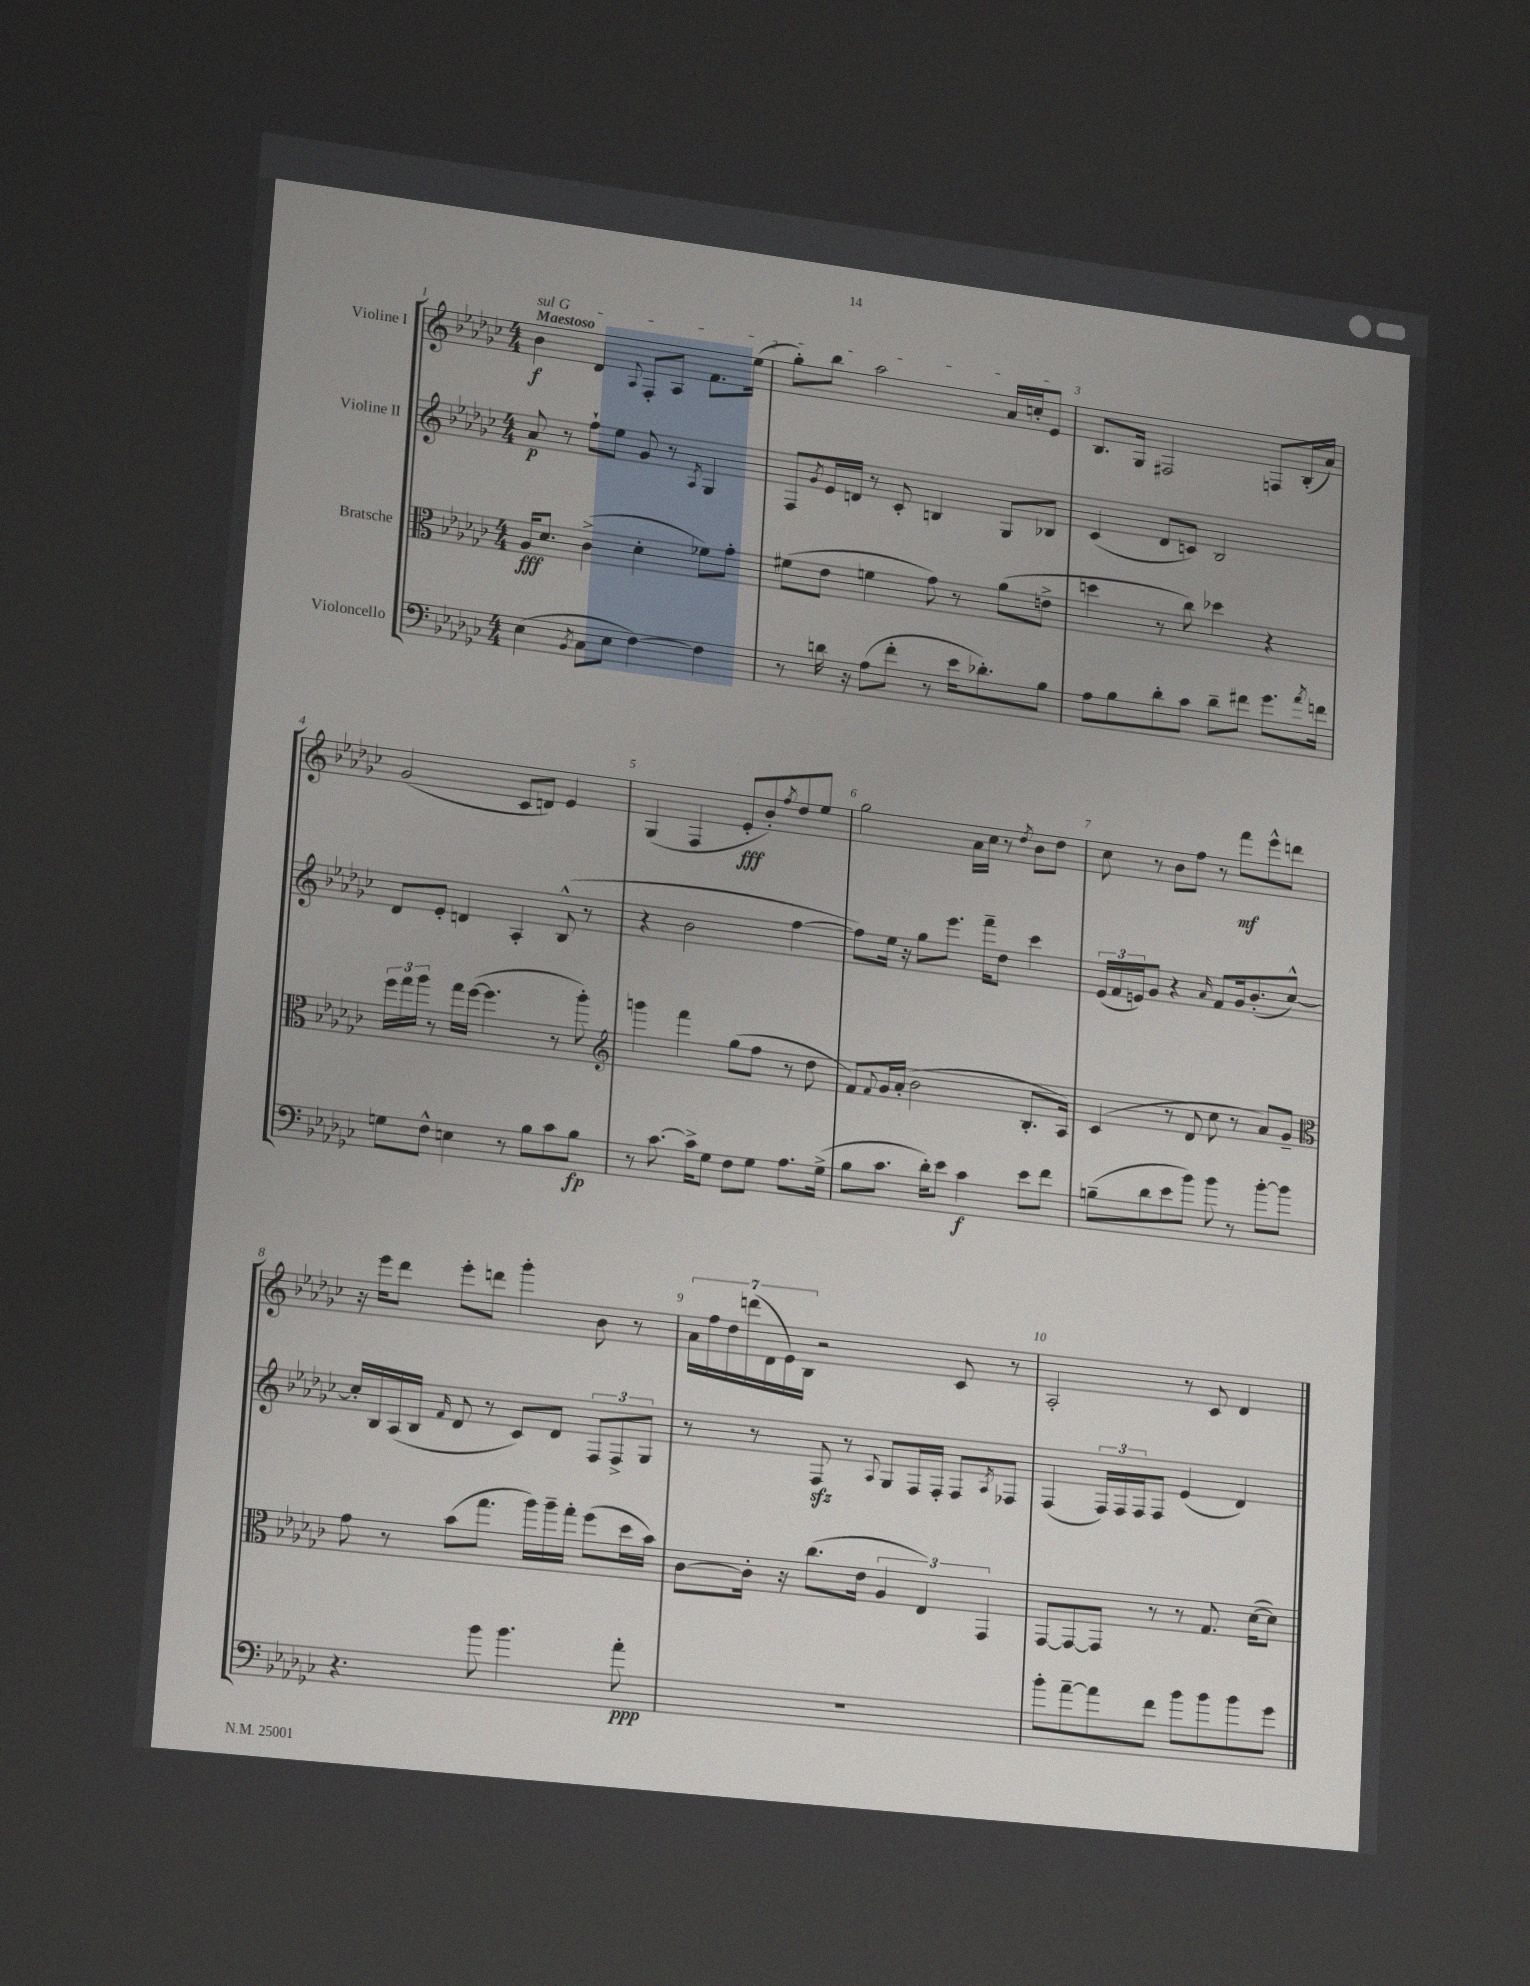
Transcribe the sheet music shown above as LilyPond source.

<<
\new StaffGroup <<
\new Staff = "s0" \with { instrumentName = "Violine I" } {
    \clef treble \key ges \major \numericTimeSignature \time 4/4 \tempo "Maestoso"
    \once \override TextSpanner.bound-details.left.text = \markup { \italic "sul G" } bes'4\f\startTextSpan des'4 \appoggiatura { aes8 } f8-. aes8 f'8. ees''16( |
    ges''8-.) bes''8 aes''2 aes'16 c''16-. ees'8\stopTextSpan |
    bes8. ges16 fis2 f8 bes16-.( aes'16) |
    ges'2( ces'8 d'8) ees'4 |
    ges4( f4 ees'8-.\fff bes'8-.) \acciaccatura { f''8 } des''8 ees''8 |
    ges''2 aes'16 ces''16 r8 \acciaccatura { des''8 } bes'8 des''8 |
    ces''8 r8 bes'8 f''8 r8 f'''8\mf ees'''8-^ d'''8 |
    r16 ees'''16 des'''8 ees'''8-. d'''8 ges'''4-. bes'8 r8 |
    \tuplet 7/4 { aes'16 f''16 des''16 d'''16( des'16 ees'16) bes16 } r2 ces'8 r8 |
    aes2-. r8 ces'8 des'4 \bar "|." |
}
\new Staff = "s1" \with { instrumentName = "Violine II" } {
    \clef treble \key ges \major \numericTimeSignature \time 4/4
    aes'8\p r8 f''8-! ees''8 ges'8 r8 \acciaccatura { aes8 } ges4 |
    f8 \acciaccatura { ges'8 } ees'16 d'16 r8 ces'8-. b4 ges8 bes8 |
    ces'4( des'8 c'8) bes2 |
    des'8 ees'8-. d'4 aes4-. bes8-^( r8 |
    r4 bes'2 f''4~ |
    f''8) ees''16 r16 ges''8 ees'''8. f'''16-- des''8 ces'''4 |
    \tuplet 3/2 { ees'16( f'16 e'16) } ges'8 r4 \grace { aes'16 } f'8 ges'16 bes'8.-.( ces''8~-^) |
    ces''16-. bes16 aes16( bes16 \grace { f'16 } des'8 r8 ces'8) des'8 \tuplet 3/2 { f8 f8-> ges8 } |
    r8 r8 f8\sfz r8 \appoggiatura { aes8 } ges8 f16 f16-. f8 \acciaccatura { aes8 } fes8 |
    f4( \tuplet 3/2 { f16) f16 f16 } f8 ees'4( des'4) \bar "|." |
}
\new Staff = "s2" \with { instrumentName = "Bratsche" } {
    \clef alto \key ges \major \numericTimeSignature \time 4/4
    aes16\fff des'8. ces'4->( des'4-. fes'8) ges'8-. |
    fis'8( ees'8 f'4 ges'8) r8 aes'8( e'8-> |
    d''4 r8 ces''8) des''4 r4 |
    \tuplet 3/2 { f''16 ges''16 aes''16 } r8 ges''16 f''16~( f''4. r8 aes''8-.) |
    \clef treble g'''4 f'''4 ges''8( f''8 r8 des''8 |
    f'8) \appoggiatura { f'8 } ges'16 aes'16-.( bes'2 bes8.-. aes16) |
    ces'4( r8 des'8 ces''8 r8 aes'8) ges'8-- |
    \clef alto ges'8 r8 bes'8( ges''8. aes''16) aes''16-- ges''16-. f''8( des''16 bes'16) |
    ces'8~ ces'16-. r16 ces''8.( ees'16 \tuplet 3/2 { aes4 ees4) ges,4 } |
    ges,8~ ges,8~ ges,8 r8 r8 ges8. des'16~( des'8) \bar "|." |
}
\new Staff = "s3" \with { instrumentName = "Violoncello" } {
    \clef bass \key ges \major \numericTimeSignature \time 4/4
    ees4( \acciaccatura { bes,8 } ces8 ees8 f4~) f4 |
    r8 d'16 r16 aes8( f'8-. r8 ees'16 des'8.-.) bes8 |
    aes8 bes8 des'8-. ces'8 des'8-- fis'8 ges'8. \acciaccatura { aes'8 } f'16 |
    g8 f8-^ e4 r8 bes8 ces'8 bes8\fp |
    r8 ces'8.~ ces'16-> ges8 f8 ges8 aes8. ges16->( |
    bes8 ces'8. des'16-.) ees'8 ces'4\f ees'8 f'8 |
    b8--( des'8 ees'8 bes'8) bes'8 r8 bes'8~-. bes'8 |
    r4. bes'8 bes'4. aes'8-.\ppp |
    R1 |
    bes'8-. aes'8~-- aes'8 f'8 bes'8 bes'8 bes'8 ges'8 \bar "|." |
}
>>
>>
\layout { \context { \Score \override BarNumber.break-visibility = ##(#f #t #t) barNumberVisibility = #all-bar-numbers-visible } }
